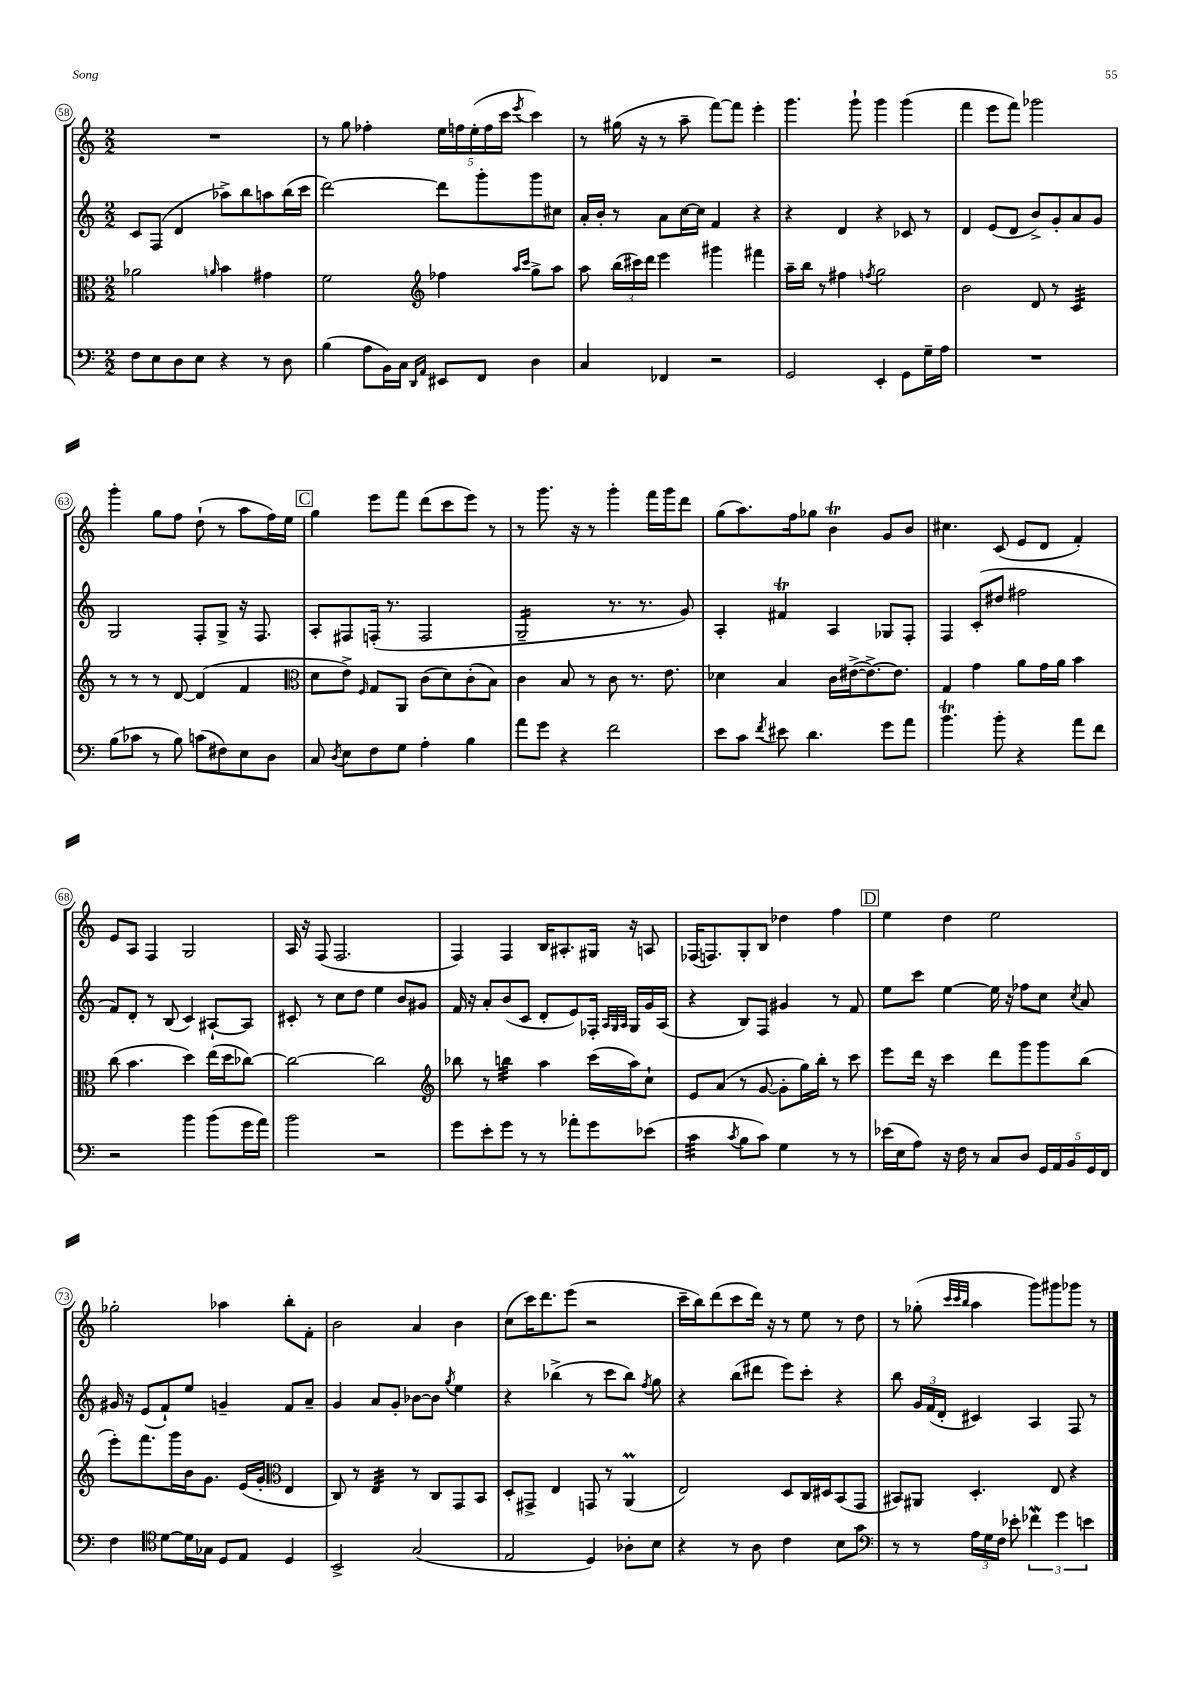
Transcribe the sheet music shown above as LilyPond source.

<<
\new StaffGroup <<
\new Staff = "s0" {
    \clef treble \key c \major \numericTimeSignature \time 2/2
    \autoBeamOff R1 |
    r8 g''8 fes''4-. \tuplet 5/4 { e''16[ f''16 e''16-.( f''16 c'''16] } \acciaccatura { e'''8 } c'''4) |
    r8 gis''16( r16 r8 a''8-- f'''8[~) f'''8] e'''4-. |
    g'''4. g'''8-! g'''4 g'''4( |
    f'''4 e'''8[ f'''8]) ges'''2 |
    g'''4-. g''8[ f''8] d''8-!( r8 a''8[ f''16) e''16] |
    \mark \markup { \box "C" } g''4 e'''8[ f'''8] d'''8[( c'''8 e'''8]) r8 |
    r8 g'''8. r16 r8 g'''4-. f'''16[ g'''16 d'''8] |
    g''8[( a''8.) f''16 ges''8] b'4\trill g'8[ b'8] |
    cis''4. c'8( e'8[ d'8] f'4-.) |
    e'8[ a8] f4 g2 |
    a16 r16 f8( f2. |
    f4) f4 b16[ ais8.-. gis16] r16 a8 |
    fes16[( f8.) g8-. b8] des''4 f''4 |
    \mark \markup { \box "D" } e''4 d''4 e''2 |
    ges''2-. aes''4 b''8[-. f'8]-. |
    b'2 a'4 b'4 |
    c''8[( c'''16) d'''8. e'''8]( r2 |
    c'''16[-- b''16) d'''8( c'''8 d'''16]) r16 r8 e''8 r8 d''8 |
    r8 ges''8-.( \grace { c'''32[ c'''32 b''32] } a''4 g'''8[) gis'''8 ges'''8] r8 \bar "|." |
}
\new Staff = "s1" {
    \clef treble \key c \major \numericTimeSignature \time 2/2
    \autoBeamOff c'8[ f8]( d'4 aes''8[->) b''8 a''8 b''16( c'''16] |
    d'''2~) d'''8[ g'''8-. g'''8 cis''8] |
    a'16[-. b'16]-. r8 a'8[ c''16~ c''16] f'4 r4 |
    r4 d'4 r4 ces'8 r8 |
    d'4 e'8[( d'8] b'8[->) g'8-. a'8 g'8] |
    g2 f8[-. g8]-> r16 f8. |
    \mark \markup { \box "C" } a8[-. fis8 f16]-.( r8. f2 |
    g2:16-- r8. r8. g'8) |
    a4-. fis'4\trill a4 ges8[ f8]-. |
    f4 c'8[-.( dis''8] fis''2 |
    f'8[) d'8]-. r8 b8( c'4) ais8[~-! ais8] |
    cis'8-. r8 c''8[ d''8] e''4 b'8[ gis'8] |
    f'16 r16 a'8[-. b'8( c'8] d'8[-. e'8) fes16]-. \grace { a32[ g32 a32] } g16[ g'16 a16]( |
    r4 b8[) f8] gis'4 r8 f'8 |
    \mark \markup { \box "D" } e''8[ c'''8] e''4~ e''16 r16 fes''8[ c''8] \acciaccatura { c''8 } a'8 |
    gis'16 r16 e'8[( f'8-!) e''8] g'4-- f'8[ a'8]-- |
    g'4 a'8[ g'8]-. bes'8[~ bes'8] \acciaccatura { g''8 } e''4 |
    r4 bes''4->( r8 c'''8[ bes''8]) \acciaccatura { f''8 } g''8 |
    r4 b''8[( dis'''8] e'''8[) c'''8]-. r4 |
    b''8 \tuplet 3/2 { g'16[ f'16( d'16]-. } cis'4) a4 f8 r8 \bar "|." |
}
\new Staff = "s2" {
    \clef alto \key c \major \numericTimeSignature \time 2/2
    \autoBeamOff aes'2 \grace { a'16 } b'4 gis'4 |
    f'2 \clef treble fes''4 \grace { a''16[ c'''16] } g''8[-> a''8] |
    a''8 \tuplet 3/2 { b''16[( cis'''16) d'''16] } e'''4 gis'''4 fis'''4 |
    a''16[-- b''16] r8 fis''4 \acciaccatura { f''8 } g''2 |
    b'2 d'8 r8 c'4:32 |
    r8 r8 r8 d'8~ d'4( f'4 |
    \mark \markup { \box "C" } \clef alto d'8[ e'8]->) \grace { f16 } g8[ a,8] c'8[( d'8) c'8-.( b8]) |
    c'4 b8 r8 c'8 r8. e'8. |
    des'4 b4 c'16[ eis'16~->( eis'8.~->) eis'8.] |
    g4 g'4 a'8[ g'16 a'16] b'4 |
    c''8( b'4. d''4) e''16[( d''16 ces''8]~) |
    ces''2~ ces''2 |
    \clef treble bes''8 r8 b''4:32 a''4 c'''16[( a''16) c''8]-! |
    e'8[ a'8]( r8 g'8~ g'8[-. g''16) b''16]-. r8 c'''8 |
    \mark \markup { \box "D" } e'''8[ d'''16] r16 c'''4 d'''8[ g'''8 g'''8 b''8]( |
    e'''8[-.) f'''8. g'''16 b'16 g'8.] e'16[( g'16]-. \clef alto e4 |
    c8) r8 e4:32 r8 c8[ g,8 b,8] |
    d8[-. gis,8]-> e4 g,8 r8 a,4\prall( |
    e2) d8[ c16 dis16 b,8( g,8] |
    bis,8[) ais,8] d4.-. e8 r4 \bar "|." |
}
\new Staff = "s3" {
    \clef bass \key c \major \numericTimeSignature \time 2/2
    \autoBeamOff f8[ e8 d8 e8] r4 r8 d8 |
    b4( a8[ b,16) c16] \grace { d,16[ a,16] } eis,8[ f,8] d4 |
    c4 fes,4 r2 |
    g,2 e,4-. g,8[ g16-- a16] |
    R1 |
    b8[( ces'8] r8 b8) c'8[( fis8) e8 d8] |
    \mark \markup { \box "C" } c8 \acciaccatura { d8 } e8[ f8 g8] a4-. b4 |
    a'8[ g'8] r4 f'2 |
    e'8[ c'8] \acciaccatura { f'8 } eis'8 d'4. g'8[ a'8] |
    b'4.\trill b'8-. r4 a'8[ f'8] |
    r2 b'4 b'8[( g'16 a'16]) |
    b'2 r2 |
    g'8[ e'8-. g'8] r8 r8 aes'8[-. g'8 ees'8]( |
    c'4:32 \acciaccatura { c'8 } b8[ c'8]) g4 r8 r8 |
    \mark \markup { \box "D" } ees'16[( e16 a8]) r16 f16 r8 c8[ d8] \tuplet 5/4 { g,16[ a,16 b,16 g,16 f,16] } |
    f4 \clef tenor d'8[~ d'16 ges16] d8[ e8] d4 |
    b,2-> g2( |
    e2 d4) aes8[-. b8] |
    r4 r8 a8 c'4 b8[ g'8] |
    \clef bass r8 r8 \tuplet 3/2 { a16[ g16 f16] } ees'8-. \tuplet 3/2 { fes'4\mordent g'4 e'4 } \bar "|." |
}
>>
>>
\layout { \context { \Score currentBarNumber = #58 \override BarNumber.stencil = #(make-stencil-circler 0.1 0.3 ly:text-interface::print) } }
